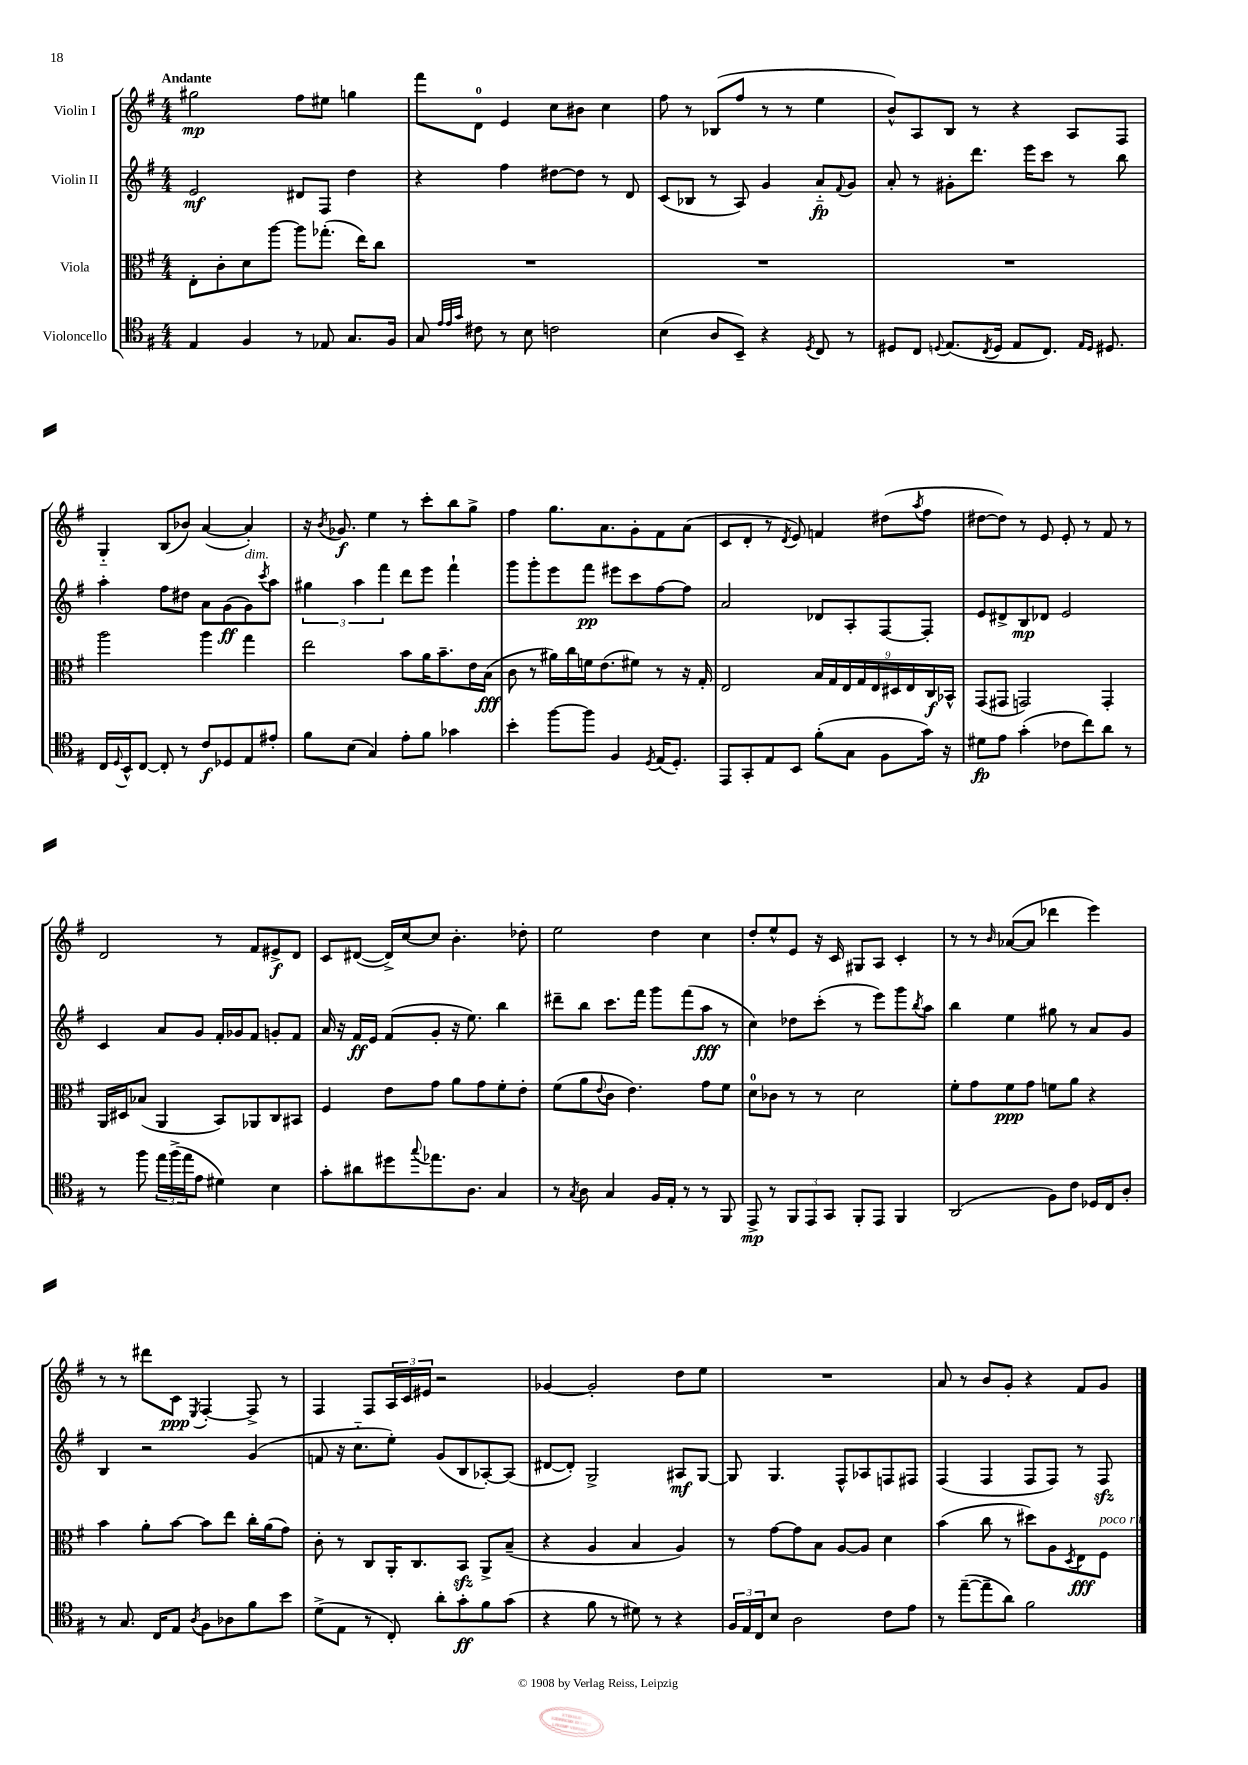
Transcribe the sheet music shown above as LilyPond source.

<<
\new StaffGroup <<
\new Staff = "s0" \with { instrumentName = "Violin I" } {
    \clef treble \key g \major \numericTimeSignature \time 4/4 \tempo "Andante"
    gis''2\mp fis''8 eis''8 g''4 |
    fis'''8 d'8-0 e'4 c''8 bis'8 c''4 |
    fis''8 r8 bes8( fis''8 r8 r8 e''4 |
    b'8-^) a8 b8 r8 r4 a8 fis8 |
    g4-_ b8( bes'8) a'4~( a'4-.) |
    r16 \acciaccatura { b'8 } ges'8.\f e''4 r8 c'''8-. b''8 g''8-> |
    fis''4 g''8. a'8. g'8-. fis'8 a'8( |
    c'8 d'8-. r8 \acciaccatura { d'8 } e'8) f'4 dis''8( \acciaccatura { a''8 } fis''8 |
    dis''8~ dis''8) r8 e'8 e'8-. r8 fis'8 r8 |
    d'2 r8 fis'8 eis'8->\f d'8 |
    c'8 dis'8~( dis'16->) c''16~ c''8 b'4.-. des''8-. |
    e''2 d''4 c''4 |
    d''8-. e''8-^ e'8 r16 c'16 gis8 a8 c'4-. |
    r8 r8 \grace { b'16 } aes'8~( aes'8 des'''4 e'''4) |
    r8 r8 dis'''8 c'8\ppp \acciaccatura { e8 } fis4~-. fis8-> r8 |
    fis4 fis8 \tuplet 3/2 { a16 c'16 eis'16 } r2 |
    ges'4~ ges'2-. d''8 e''8 |
    R1 |
    a'8 r8 b'8 g'8-. r4 fis'8 g'8 \bar "|." |
}
\new Staff = "s1" \with { instrumentName = "Violin II" } {
    \clef treble \key g \major \numericTimeSignature \time 4/4
    e'2\mf dis'8 fis8 d''4 |
    r4 fis''4 dis''8~ dis''8 r8 d'8 |
    c'8( bes8 r8 a8) g'4 a'8-_\fp \appoggiatura { fis'8 } g'8 |
    a'8-. r8 gis'8-. d'''8. e'''16 c'''8 r8 b''8 |
    a''4-. fis''8 dis''8 a'8 g'8\ff( g'8^\markup { \italic "dim." }) \acciaccatura { c'''8 } a''8 |
    \tuplet 3/2 { gis''4 a''4 fis'''4 } d'''8 e'''8 fis'''4-! |
    g'''8 g'''8-. e'''8 fis'''8\pp eis'''8 c'''8 fis''8~ fis''8 |
    a'2 des'8 a8-. fis8~ fis8-. |
    e'8 dis'8-> b8\mp des'8 e'2 |
    c'4 a'8 g'8 fis'16-. ges'16 fis'8 g'8-. fis'8 |
    a'16 r16 fis'16\ff e'16 fis'8( g'8-. r16 e''8.) b''4 |
    dis'''8-- b''8 c'''8. fis'''16 g'''8 fis'''8( a''8\fff r8 |
    c''4) des''8 c'''8-.( r8 e'''8) g'''8 \acciaccatura { b''8 } a''8 |
    b''4 e''4 gis''8 r8 a'8 g'8 |
    b4 r2 g'4( |
    f'8 r16 c''8.-_ e''8-.) g'8( b8 aes8~-.) aes8( |
    dis'8~ dis'8-.) g2-> ais8\mf g8~ |
    g8 g4. fis8-^ aes8 f8 fis8 |
    fis4( fis4 fis8 fis8) r8 fis8\sfz \bar "|." |
}
\new Staff = "s2" \with { instrumentName = "Viola" } {
    \clef alto \key g \major \numericTimeSignature \time 4/4
    e8-. c'8-. d'8 a''8~ a''8 ges''8.-.( e''16) c''8 |
    R1 |
    R1 |
    R1 |
    a''2 a''4 g''4 |
    e''2 b'8 a'16 b'8.-- e'16 b16\fff( |
    c'8 r8 ais'16) c''16 f'16 e'8.( fis'8) r8 r16 g16-. |
    e2 \tuplet 9/8 { b16 g16 e16 g16 e16 dis16 e16 c16\f bes,16-^ } |
    g,8( gis,8 g,2) g,4-. |
    a,16 dis16 bes8( a,4 b,8) aes,8 c8 bis,8 |
    fis4 e'8 g'8 a'8 g'8 fis'8-. e'8-. |
    fis'8( a'8 \appoggiatura { e'8 } c'8 e'4.) g'8 fis'8 |
    d'8-0 ces'8 r8 r8 d'2 |
    fis'8-. g'8 fis'8\ppp g'8 f'8 a'8 r4 |
    b'4 a'8-. b'8~ b'8 e''8 c''16-. a'16( g'8) |
    c'8-. r8 c8 a,16-. c8. b,8\sfz a,8-> b8--( |
    r4 a4 b4 a4) |
    r8 g'8~ g'8 b8 a8~ a8 d'4 |
    b'4( c''8 r8 dis''8) a8 \acciaccatura { d8 } e8\fff fis8^\markup { \italic "poco rit." } \bar "|." |
}
\new Staff = "s3" \with { instrumentName = "Violoncello" } {
    \clef tenor \key g \major \numericTimeSignature \time 4/4
    e4 fis4 r8 ees8 g8. fis16 |
    g8 \grace { e'32 e'32 g'32 } cis'8 r8 b8 c'2 |
    b4( a8 b,8--) r4 \acciaccatura { d8 } c8 r8 |
    dis8 c8 \appoggiatura { d8 } e8.( \acciaccatura { c8 } d16 e8 c8.) \grace { e16 d16 } dis8. |
    c16 \appoggiatura { d8 } b,16-^ c8~ c8-. r8 c'8\f des8 e8 eis'8-. |
    fis'8 b8( g4) e'8-. fis'8 ges'4 |
    b'4-. fis''8~ fis''8 fis4 \acciaccatura { d8 } e16( d8.-.) |
    e,8 g,8-. e8 b,8 fis'8-.( g8 fis8 g'16) r16 |
    dis'8\fp e'8 g'4-.( ces'8 c''8) a'8 r8 |
    r8 fis''8 \tuplet 3/2 { e''16 fis''16->( e''16 } e'8 dis'4) b4 |
    g'8-. ais'8 dis''8 \appoggiatura { g''8 } ees''8. a8. g4 |
    r8 \acciaccatura { g8 } a8 g4 fis16 e16-. r8 r8 fis,8 |
    e,8->\mp r8 \tuplet 3/2 { fis,8 e,8 g,8 } fis,8-. e,8 fis,4 |
    a,2( fis8) c'8 des16 c16 a8-. |
    r8 g8. c16 e8 \acciaccatura { a8 } fis8 aes8 fis'8 b'8 |
    d'8->( e8 r8 c8-.) a'8-. g'8-.\ff fis'8 g'8( |
    r4 fis'8 r8 dis'8) r8 r4 |
    \tuplet 3/2 { fis16 e16 c16 } b8 a2 c'8 e'8 |
    r8 e''8~--( e''8-- a'8) fis'2 \bar "|." |
}
>>
>>
\layout { \context { \Score \remove "Bar_number_engraver" } }
